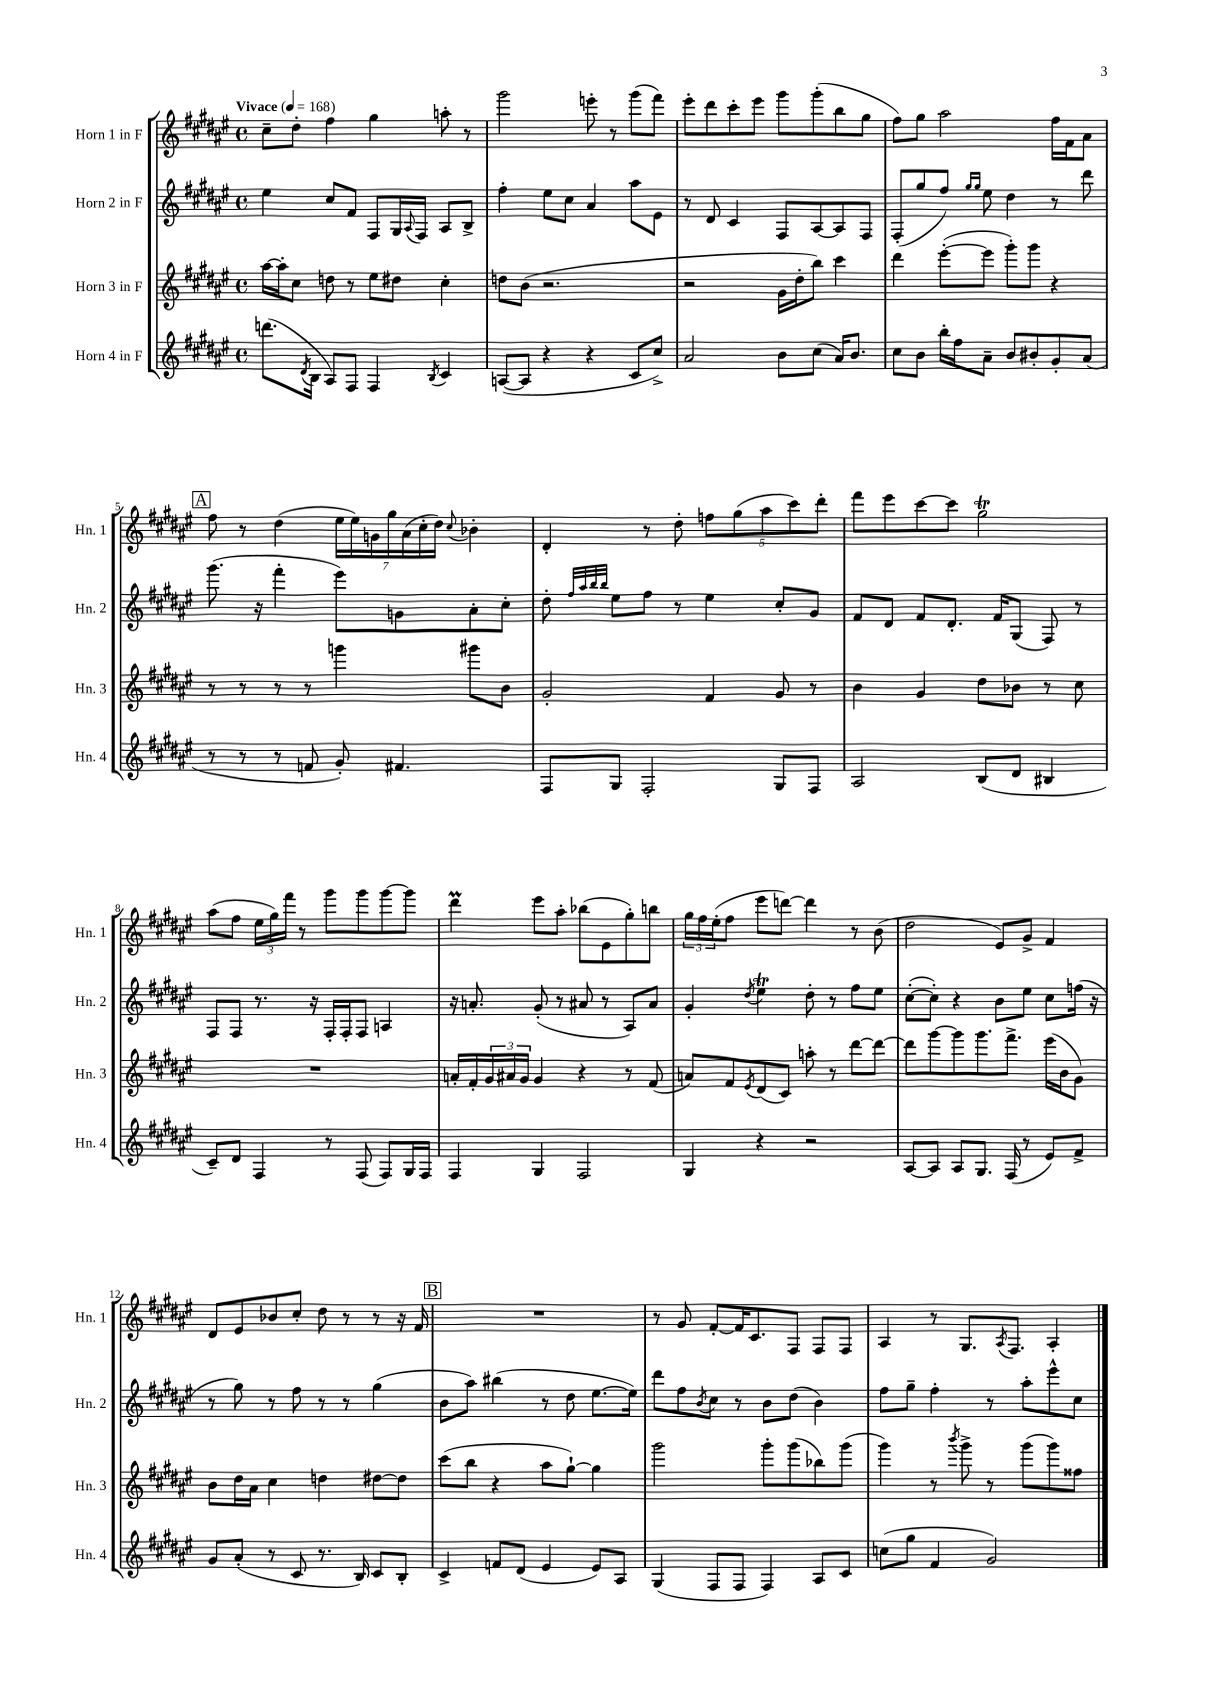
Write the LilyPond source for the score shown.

<<
\new StaffGroup <<
\new Staff = "s0" \with { instrumentName = "Horn 1 in F" shortInstrumentName = "Hn. 1" } {
    \clef treble \key fis \major \defaultTimeSignature \time 4/4 \tempo "Vivace" 4 = 168
    cis''8-- dis''8-. fis''4 gis''4 a''8-. r8 |
    gis'''2 e'''8-. r8 gis'''8( fis'''8) |
    eis'''8-. dis'''8 cis'''8-. eis'''8 gis'''8 gis'''8-.( b''8 gis''8 |
    fis''8) gis''8 ais''2 fis''16 fis'16 ais'8 |
    \mark \markup { \box "A" } fis''8 r8 dis''4( \tuplet 7/4 { eis''16 eis''16) g'16 gis''16 ais'16( cis''16-. dis''16) } \appoggiatura { cis''8 } bes'4-. |
    dis'4-. r8 dis''8-. \tuplet 5/4 { f''8 gis''8( ais''8 cis'''8) dis'''8-. } |
    fis'''8 eis'''8 cis'''8~ cis'''8 gis''2\trill |
    ais''8( fis''8 \tuplet 3/2 { eis''16 gis''16) fis'''16 } r8 gis'''8 gis'''8 gis'''8~ gis'''8 |
    dis'''4\prall eis'''8 ais''8-. bes''8( eis'8 gis''8-.) b''8 |
    \tuplet 3/2 { gis''16 fis''16 eis''16-.( } fis''8 eis'''8 d'''8~) d'''4 r8 b'8( |
    dis''2 eis'8) gis'8-> fis'4 |
    dis'8 eis'8 bes'8 cis''8-. dis''8 r8 r8 r16 fis'16 |
    \mark \markup { \box "B" } R1 |
    r8 gis'8 fis'8~-. fis'16 cis'8. fis8 fis8 fis8 |
    ais4 r8 gis8. \acciaccatura { ais8 } fis8. ais4-. \bar "|." |
}
\new Staff = "s1" \with { instrumentName = "Horn 2 in F" shortInstrumentName = "Hn. 2" } {
    \clef treble \key fis \major \defaultTimeSignature \time 4/4
    eis''4 cis''8 fis'8 fis8 gis16 \appoggiatura { ais8 } fis16 ais8 b8-> |
    fis''4-. eis''8 cis''8 ais'4 ais''8 eis'8 |
    r8 dis'8 cis'4 fis8 ais8~ ais8 fis8 |
    fis8-.( gis''8 fis''8) \grace { gis''16 gis''16 } eis''8 dis''4 r8 dis'''8 |
    \mark \markup { \box "A" } gis'''8.( r16 fis'''4-. eis'''8) g'8 ais'8-. cis''8-. |
    dis''8-. \grace { fis''32 ais''32 b''32 b''32 } eis''8 fis''8 r8 eis''4 cis''8-. gis'8 |
    fis'8 dis'8 fis'8 dis'8.-. fis'16 gis8( fis8) r8 |
    fis8 fis8 r8. r16 fis16-. fis16-. fis8 a4 |
    r16 a'8.-. gis'8-.( r8 ais'8 r8 ais8) ais'8 |
    gis'4-. \acciaccatura { dis''8 } eis''4\trill dis''8-. r8 fis''8 eis''8 |
    cis''8~-.( cis''8-.) r4 b'8 eis''8 cis''8 f''16( r16 |
    r8 gis''8) r8 fis''8 r8 r8 gis''4( |
    \mark \markup { \box "B" } b'8 ais''8) bis''4( r8 dis''8 eis''8.~ eis''16) |
    dis'''8 fis''8 \acciaccatura { b'8 } cis''8 r8 b'8 dis''8( b'4) |
    fis''8 gis''8-- fis''4-. r8 ais''8-. eis'''8-^ cis''8 \bar "|." |
}
\new Staff = "s2" \with { instrumentName = "Horn 3 in F" shortInstrumentName = "Hn. 3" } {
    \clef treble \key fis \major \defaultTimeSignature \time 4/4
    ais''16~ ais''16-. cis''8 d''8 r8 eis''8 dis''8 cis''4-. |
    d''8 b'8( r2. |
    r2 gis'16 dis''16-. b''8) cis'''4 |
    dis'''4 eis'''8~-.( eis'''8 gis'''8-.) gis'''8 r4 |
    \mark \markup { \box "A" } r8 r8 r8 r8 g'''4 gis'''8 b'8 |
    gis'2-. fis'4 gis'8 r8 |
    b'4 gis'4 dis''8 bes'8 r8 cis''8 |
    R1 |
    a'16-. fis'16-. \tuplet 3/2 { gis'16 ais'16 gis'16 } gis'4 r4 r8 fis'8( |
    a'8) fis'8 \acciaccatura { eis'8 } dis'8( cis'8) a''8-. r8 dis'''8~ dis'''8~ |
    dis'''8 gis'''8~ gis'''8 gis'''8. fis'''8.-> eis'''16( b'16 gis'8) |
    b'8 dis''16 ais'16 cis''4 d''4 dis''8~ dis''8 |
    \mark \markup { \box "B" } cis'''8( b''8 r4 ais''8 gis''8~-!) gis''4 |
    gis'''2 gis'''8-. gis'''8( bes''8) gis'''8( |
    gis'''4) r8 \acciaccatura { b'''8 } gis'''8-> r8 gis'''8( gis'''8) fisis''8 \bar "|." |
}
\new Staff = "s3" \with { instrumentName = "Horn 4 in F" shortInstrumentName = "Hn. 4" } {
    \clef treble \key fis \major \defaultTimeSignature \time 4/4
    d'''8.( \acciaccatura { dis'8 } b16 ais8) fis8 fis4 \acciaccatura { b8 } cis'4 |
    a8~( a8 r4 r4 cis'8 cis''8->) |
    ais'2 b'8 cis''8( ais'16) b'8. |
    cis''8 b'8 b''16-. fis''16 ais'8-- b'8 bis'8-. gis'8-. ais'8( |
    \mark \markup { \box "A" } r8 r8 r8 f'8 gis'8-.) fis'4. |
    fis8 gis8 fis2-. gis8 fis8 |
    ais2 b8( dis'8 bis4 |
    cis'8--) dis'8 fis4 r8 fis8( fis8) gis16 fis16 |
    fis4 gis4 fis2 |
    gis4 r4 r2 |
    ais8~ ais8 ais8 gis8. fis16( r8 eis'8) fis'8-> |
    gis'8 ais'8-.( r8 cis'8 r8. b16) cis'8 b8-. |
    \mark \markup { \box "B" } cis'4-> f'8 dis'8( eis'4 eis'8) ais8 |
    gis4( fis8 fis8 fis4) ais8 cis'8 |
    c''8( gis''8 fis'4 gis'2) \bar "|." |
}
>>
>>
